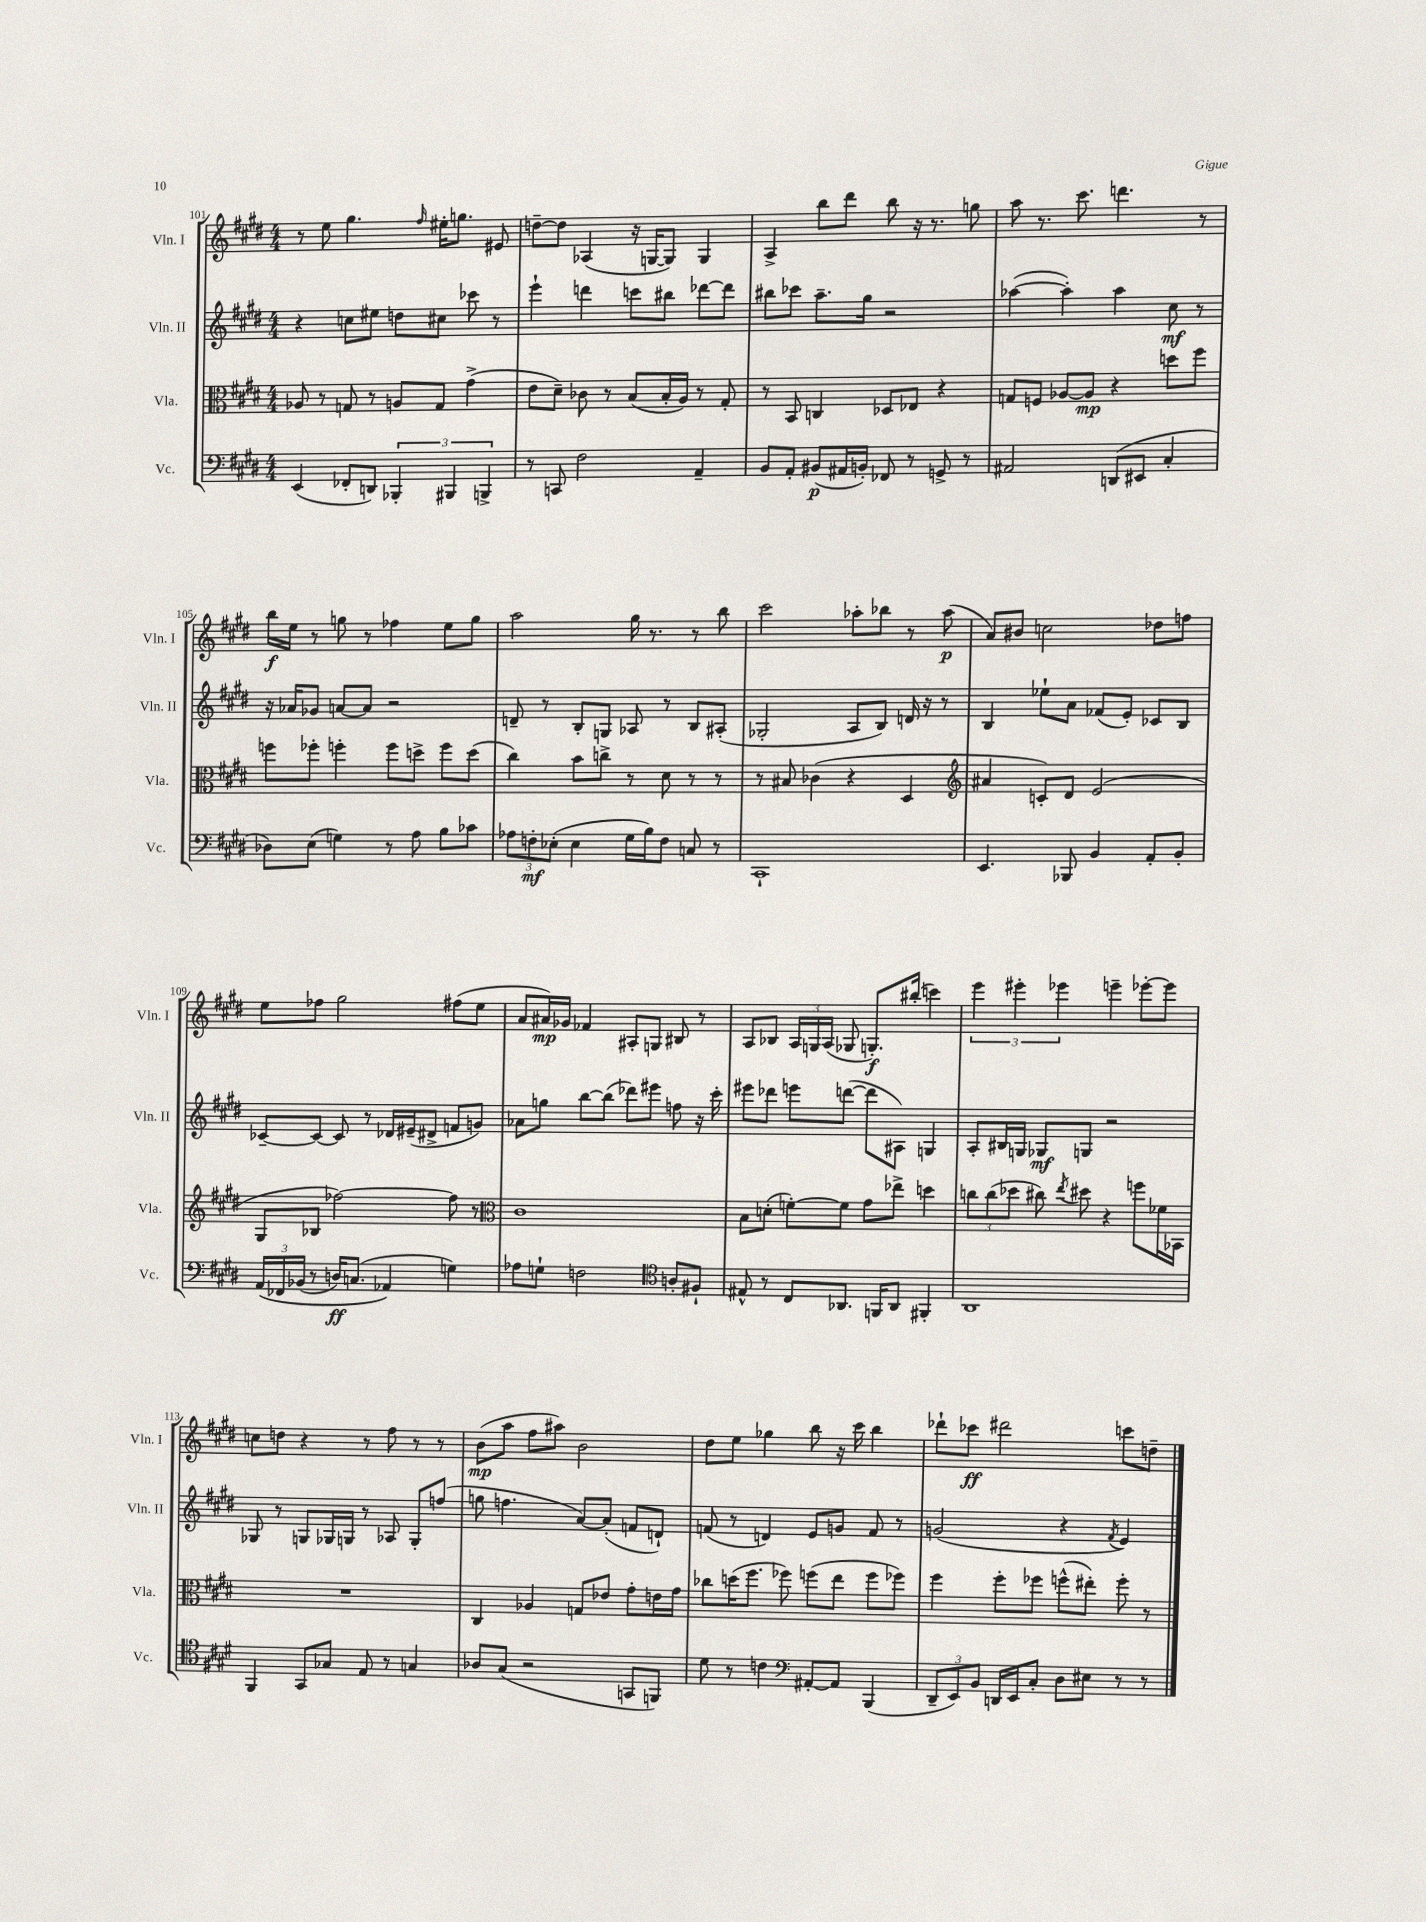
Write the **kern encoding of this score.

**kern	**dynam	**kern	**dynam	**kern	**dynam	**kern	**dynam
*part4	*part4	*part3	*part3	*part2	*part2	*part1	*part1
*staff4	*staff4	*staff3	*staff3	*staff2	*staff2	*staff1	*staff1
*I"Vc.	*	*I"Vla.	*	*I"Vln. II	*	*I"Vln. I	*
*I'Vc.	*	*I'Vla.	*	*I'Vln. II	*	*I'Vln. I	*
*clefF4	*	*clefC3	*	*clefG2	*	*clefG2	*
*k[f#c#g#d#]	*	*k[f#c#g#d#]	*	*k[f#c#g#d#]	*	*k[f#c#g#d#]	*
*M4/4	*	*M4/4	*	*M4/4	*	*M4/4	*
=101	=101	=101	=101	=101	=101	=101	=101
(4EE/	.	8A-X/	.	4r	.	8r	.
.	.	8r	.	.	.	8ee\	.
8FF-X'/L	.	8Gn/	.	8ccn\L	.	4.gg#\	.
8DDn/J)	.	8r	.	8ee#X\J	.	.	.
6BBB-X'/	.	8An/L	.	8ddn\L	.	.	.
.	.	.	.	.	.	16qqff#/	.
.	.	8G/J	.	8cc#X\J	.	16ee#X'\KL	.
6BBB#X/	.	.	.	.	.	.	.
.	.	.	.	.	.	8.ggn\J	.
.	.	(4g#^\	.	8ccc-X\	.	.	.
6BBBn^/	.	.	.	.	.	.	.
.	.	.	.	8r	.	8e#X/	.
=102	=102	=102	=102	=102	=102	=102	=102
8r	.	8e\L	.	4eee`\	.	[8ddn~\L	.
8CCn/	.	8d#~\J)	.	.	.	8dd\J]	.
2F#\	.	8c-X\	.	4dddn\	.	(4A-X/	.
.	.	8r	.	.	.	.	.
.	.	(8B/L	.	8cccn\L	.	16r	.
.	.	.	.	.	.	[16Gn/KL	.
.	.	16B'/L	.	8bb#X\J	.	8G/J])	.
.	.	16A/JJ)	.	.	.	.	.
4AA~/	.	8r	.	[8ddd-X\L	.	4G/	.
.	.	8G#'/	.	8ddd-\J]	.	.	.
=103	=103	=103	=103	=103	=103	=103	=103
8BB/L	.	8r	.	8bb#X\L	.	4A^/	.
8AA'/J	.	8BB/	.	8ccc-X\J	.	.	.
(8BB#X/L	p	4Cn/	.	8.aa~\L	.	8bb\L	.
16AA#X/L	.	.	.	.	.	8ddd#\J	.
16BBn'/JJ)	.	.	.	16gg#\Jk	.	.	.
8FF-X/	.	8D-X/L	.	2r	.	8bb\	.
8r	.	8E-X/J	.	.	.	16r	.
.	.	.	.	.	.	8.r	.
8GGn^/	.	4r	.	.	.	.	.
8r	.	.	.	.	.	8ggn\	.
=104	=104	=104	=104	=104	=104	=104	=104
2AA#X/	.	8Gn/L	.	([4aa-X\	.	8aa\	.
.	.	8Fn/J	.	.	.	8.r	.
.	.	[8A-X/L	.	4aa-'\])	.	.	.
.	.	.	.	.	.	8.ccc#\	.
.	.	8A-/J]	mp	.	.	.	.
(8DDn/L	.	4r	.	4aa-\	.	4.dddn\	.
8EE#X/J	.	.	.	.	.	.	.
4C#'/	.	8ddn\L	.	8cc#\	mf	.	.
.	.	8ff#\J	.	8r	.	8r	.
!!LO:LB:g=z
=105	=105	=105	=105	=105	=105	=105	=105
8D-X\L)	.	8ffn\L	.	16r	.	16bb\LL	f
.	.	.	.	16a-X/KL	.	16ee\JJ	.
(8E\J	.	8ff-X'\J	.	8g-X/J	.	8r	.
4Gn\)	.	4ffn'\	.	[8an/L	.	8ggn\	.
.	.	.	.	8a/J]	.	8r	.
8r	.	8ff\L	.	2r	.	4ff-X\	.
8A\	.	8ddn^\J	.	.	.	.	.
8B\L	.	8ff\L	.	.	.	8ee\L	.
8c-X\J	.	(8dd\J	.	.	.	8gg\J	.
=106	=106	=106	=106	=106	=106	=106	=106
12A-X\L	.	4cc#\)	.	8dn~/	.	2aa\	.
12Fn'\	mf	.	.	.	.	.	.
.	.	.	.	8r	.	.	.
(12E-X'\J	.	.	.	.	.	.	.
4E-\	.	8b\L	.	8B'/L	.	.	.
.	.	8ccn^\J	.	8Gn/J	.	.	.
16G#\LL	.	8r	.	8A-X/	.	16gg#\	.
16B\J)	.	.	.	.	.	8.r	.
8F\J	.	8d#\	.	8r	.	.	.
8Cn/	.	8r	.	8B/L	.	8r	.
8r	.	8r	.	(8A#X'/J	.	8bb\	.
=107	=107	=107	=107	=107	=107	=107	=107
1CC#`	.	8r	.	2G-X'/	.	2ccc#\	.
.	.	8B#X/	.	.	.	.	.
.	.	(4c-X\	.	.	.	.	.
.	.	4r	.	8A/L	.	8aa-X'\L	.
.	.	.	.	8B/J)	.	8bb-X\J	.
.	.	4D#/	.	16dn/	.	8r	.
.	.	.	.	16r	.	.	.
.	.	.	.	8r	.	(8aa-\	p
=108	=108	=108	=108	=108	=108	=108	=108
*	*	*clefG2	*	*	*	*	*
4.EE/	.	4a#X/	.	4B/	.	8a/L)	.
.	.	.	.	.	.	8b#X/J	.
.	.	8cn'/L)	.	8ee-X`\L	.	2ccn\	.
8BBB-X/	.	8d#/J	.	8a\J	.	.	.
4BB/	.	(2e/	.	(8f-X/L	.	.	.
.	.	.	.	8e'/J)	.	.	.
8AA'/L	.	.	.	8c-X/L	.	8dd-X\L	.
8BB'/J	.	.	.	8B/J	.	8ffn\J	.
!!LO:LB:g=z
=109	=109	=109	=109	=109	=109	=109	=109
(24AA/LL	.	8G#/L	.	[8c-X~/L	.	8ee\L	.
24FF-X/	.	.	.	.	.	.	.
(24BB-X/JJ	.	.	.	.	.	.	.
8r	.	8B-X/J	.	8c-/J_	.	8ff-X\J	.
16Dn/KL)	ff	[2ff-X\)	.	8c-/]	.	2gg#\	.
(8.Cn/J	.	.	.	.	.	.	.
.	.	.	.	8r	.	.	.
4AA-X/)	.	.	.	16d-X/LL	.	.	.
.	.	.	.	(16e#X~/J	.	.	.
.	.	.	.	8d#X^/J	.	.	.
4Gn\)	.	8ff-\]	.	8fn/L	.	(8ff#X\L	.
.	.	8r	.	8gn/J)	.	8ee\J	.
=110	=110	=110	=110	=110	=110	=110	=110
*	*	*clefC3	*	*	*	*	*
8A-X\L	.	1c#	.	8a-X\L	.	8a/L	.
8Gn`\J	.	.	.	8ggn\J	.	16a#X/L)	mp
.	.	.	.	.	.	16g-X/JJ	.
2Fn\	.	.	.	[8bb\L	.	4f-X/	.
.	.	.	.	(8bb\J]	.	.	.
.	.	.	.	8ddd-X\L)	.	8A#X'/L	.
.	.	.	.	8eee#X\J	.	8Gn/J	.
*clefC4	*	*	*	*	*	*	*
8An'/L	.	.	.	8ffn\	.	8B#X/	.
8F#X`/J	.	.	.	16r	.	8r	.
.	.	.	.	16ccc#'\	.	.	.
=111	=111	=111	=111	=111	=111	=111	=111
8E#X^^/	.	8B\L	.	8eee#X\L	.	8A/L	.
8r	.	(8dn'\J	.	8ddd-X\J	.	8B-X/J	.
8C#/L	.	[8fn'\L)	.	8eeen\L	.	24A/LL	.
.	.	.	.	.	.	24Gn/	.
.	.	.	.	.	.	(24A/JJ	.
8.AA-X/J	.	8f\J]	.	([8dddn\J	.	8G-X/	.
.	.	8g#\L	.	8ddd\L]	.	8.Gn'/L)	f
16FFn/KL	.	.	.	.	.	.	.
8AA-/J	.	8ee-X^\J	.	8A#X\J)	.	.	.
.	.	.	.	.	.	(16bb#X'/Jk	.
4FF#X'/	.	4ddn\	.	4Gn/	.	4cccn\)	.
=112	=112	=112	=112	=112	=112	=112	=112
1AA	.	12ccn\L	.	8A'/L	.	6eee\	.
.	.	(12cc\	.	.	.	.	.
.	.	.	.	16B#X/L	.	.	.
.	.	12dd-X\J	.	.	.	6eee#X'\	.
.	.	.	.	16Gn/JJ	.	.	.
.	.	8cc#X\)	.	8G-X/L	mf	.	.
.	.	.	.	.	.	6eee-X\	.
.	.	8qee/	.	.	.	.	.
.	.	8dd#X\	.	8Gn/J	.	.	.
.	.	4r	.	2r	.	4eeen~\	.
.	.	8ffn\L	.	.	.	[8eee-X'\L	.
.	.	16f-X\L	.	.	.	8eee-\J]	.
.	.	16BB-X\JJ	.	.	.	.	.
!!LO:LB:g=z
=113	=113	=113	=113	=113	=113	=113	=113
4FF#/	.	1r	.	8G-X/	.	8ccn\L	.
.	.	.	.	8r	.	8ddn\J	.
8GG#/L	.	.	.	8Gn/L	.	4r	.
8G-X/J	.	.	.	16G-X/L	.	.	.
.	.	.	.	16Gn/JJ	.	.	.
8E/	.	.	.	8r	.	8r	.
8r	.	.	.	8A-X/	.	8ff#\	.
4Gn/	.	.	.	8G'/L	.	8r	.
.	.	.	.	(8ffn/J	.	8r	.
=114	=114	=114	=114	=114	=114	=114	=114
8A-X/L	.	4C#/	.	8ggn\	.	(8b\L	mp
(8G#/J	.	.	.	4.ffn\	.	8aa\J	.
2r	.	4A-X/	.	.	.	8ff#\L	.
.	.	.	.	.	.	8aa#X\J)	.
.	.	8Gn/L	.	[8a/L)	.	2b\	.
.	.	8e-X/J	.	(8a'/J]	.	.	.
8GGn/L	.	8g#'\L	.	8fn/L	.	.	.
8FFn/J)	.	16en\L	.	8dn`/J)	.	.	.
.	.	16g#\JJ	.	.	.	.	.
=115	=115	=115	=115	=115	=115	=115	=115
8d#\	.	8cc-X\L	.	(8fn/	.	8dd#\L	.
8r	.	(16ddn\K	.	8r	.	8ee\J	.
.	.	8.ff#\J	.	.	.	.	.
4cn\	.	.	.	4dn/)	.	4gg-X\	.
.	.	8ff-X\)	.	.	.	.	.
*clefF4	*	*	*	*	*	*	*
[8AA#X'/L	.	(8ffn\L	.	8e/L	.	8bb\	.
8AA#/J]	.	8ee\J	.	8gn/J	.	16r	.
.	.	.	.	.	.	16ccc#\	.
(4BBB/	.	8ff\L	.	8f/	.	4bb\	.
.	.	8ff-X\J)	.	8r	.	.	.
=116	=116	=116	=116	=116	=116	=116	=116
12DD#~/L	.	4ff#\	.	(2gn/	.	8ddd-X`\L	.
12EE/)	.	.	.	.	.	.	.
.	.	.	.	.	.	8ccc-X\J	ff
12BB/J	.	.	.	.	.	.	.
16DDn/LL	.	8ff#'\L	.	.	.	2ddd#X\	.
16EE/J	.	.	.	.	.	.	.
8C#'/J	.	8ff-X\J	.	.	.	.	.
8D#\L	.	(8ffn^^\L	.	4r	.	.	.
8E#X\J	.	8ee#X'\J)	.	.	.	.	.
.	.	.	.	8qf#/	.	.	.
8r	.	8ff'\	.	4e/)	.	8cccn\L	.
8r	.	8r	.	.	.	8ddn~\J	.
==	==	==	==	==	==	==	==
*-	*-	*-	*-	*-	*-	*-	*-
